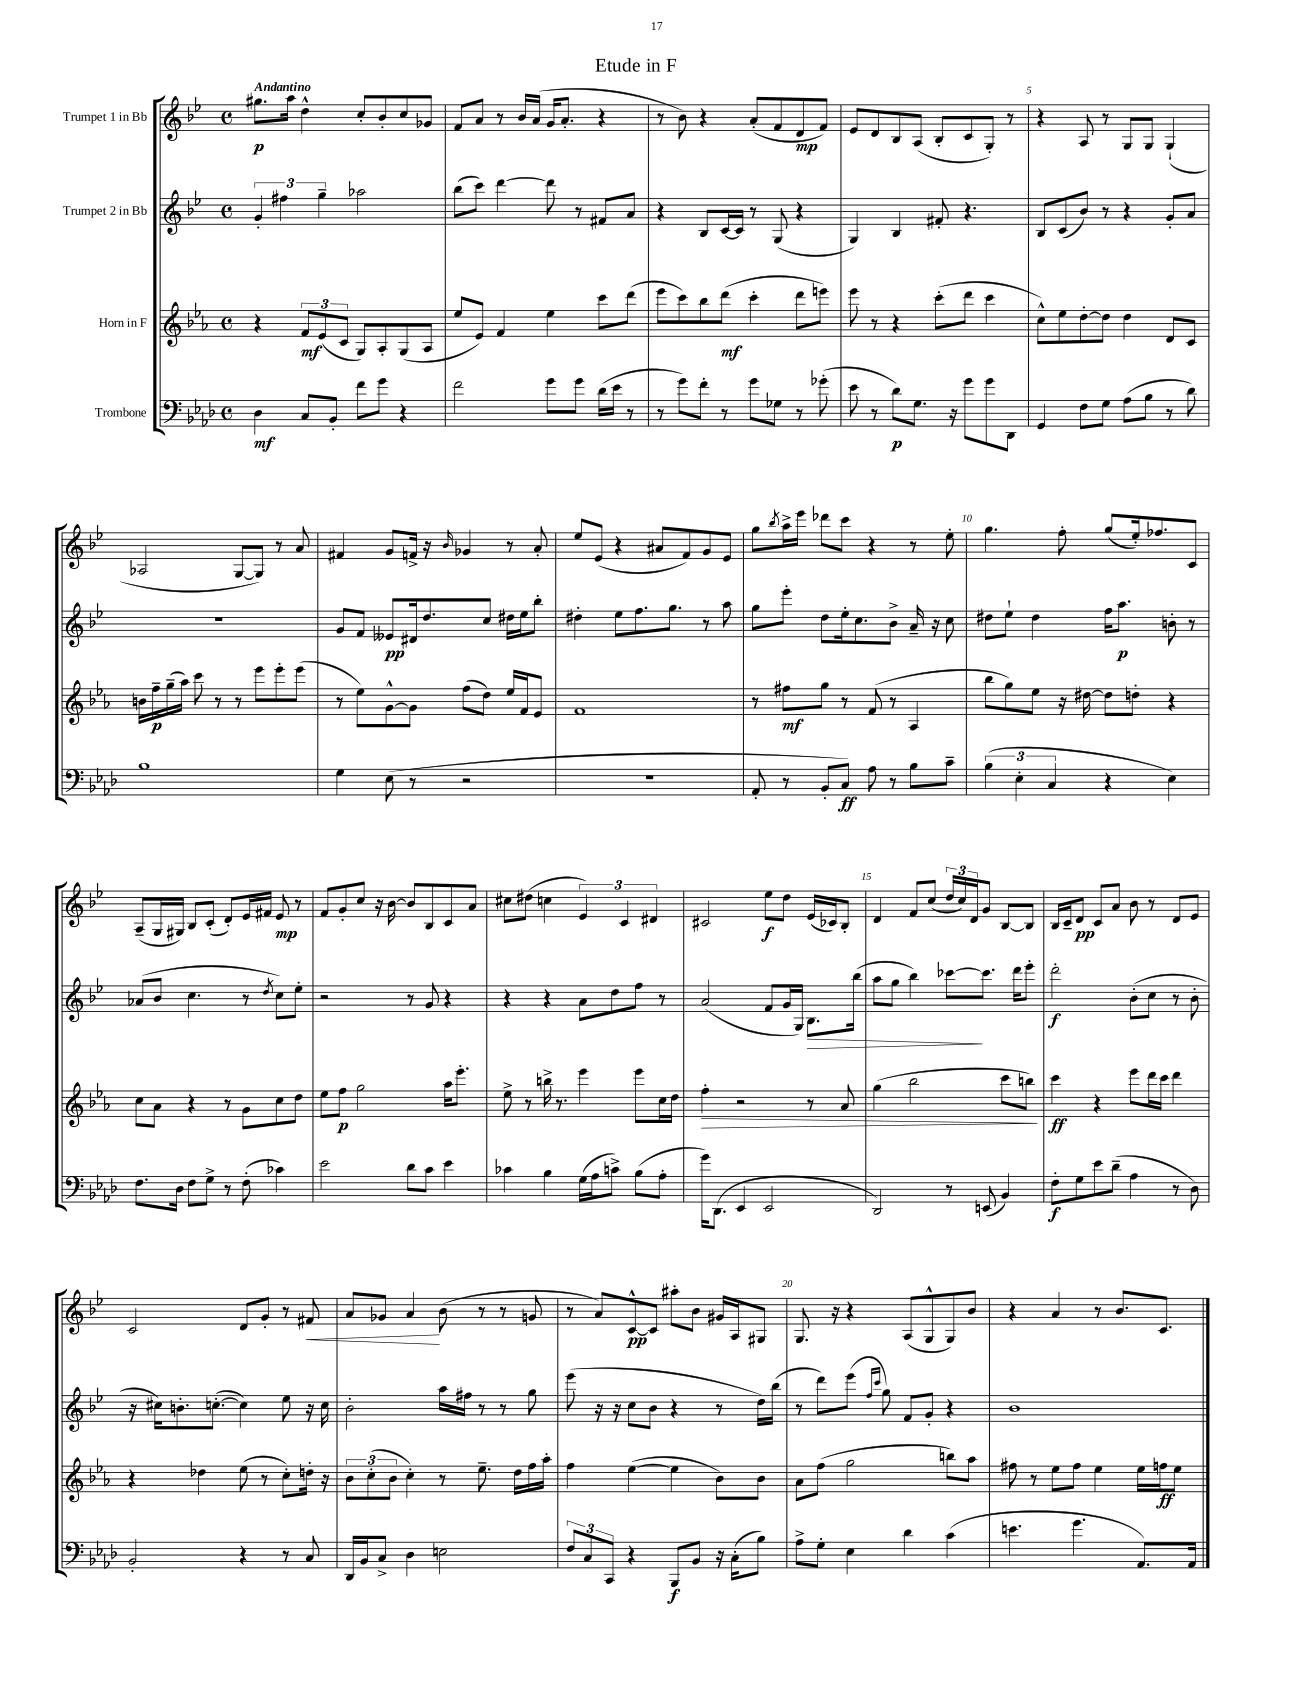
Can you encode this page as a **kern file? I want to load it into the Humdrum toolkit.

**kern	**dynam	**kern	**dynam	**kern	**dynam	**kern	**dynam
*part4	*part4	*part3	*part3	*part2	*part2	*part1	*part1
*staff4	*staff4	*staff3	*staff3	*staff2	*staff2	*staff1	*staff1
*I"Trombone	*	*I"Horn in F	*	*I"Trumpet 2 in Bb	*	*I"Trumpet 1 in Bb	*
*clefF4	*	*clefG2	*	*clefG2	*	*clefG2	*
*k[b-e-a-d-]	*	*k[b-e-a-]	*	*k[b-e-]	*	*k[b-e-]	*
*M4/4	*	*M4/4	*	*M4/4	*	*M4/4	*
*met(c)	*	*met(c)	*	*met(c)	*	*met(c)	*
=1	=1	=1	=1	=1	=1	=1	=1
!	!	!	!	!	!	!LO:TX:a:B:t=Andantino	!
4D-\	mf	4r	.	6g'/	.	8.gg#X\L	p
.	.	.	.	6ff#X\	.	.	.
.	.	.	.	.	.	16aa\Jk	.
8C/L	.	12f/L	mf	.	.	4dd^^\	.
.	.	(12e-/	.	6gg~\	.	.	.
8BB-'/J	.	.	.	.	.	.	.
.	.	12c/J	.	.	.	.	.
8f\L	.	8G/L)	.	2aa-X\	.	8cc'/L	.
8g\J	.	8A-'/	.	.	.	8b-'/	.
4r	.	(8G/	.	.	.	8cc/	.
.	.	8A-/J	.	.	.	8g-X/J	.
=2	=2	=2	=2	=2	=2	=2	=2
2f\	.	8ee-/L	.	(8bb-\L	.	8f/L	.
.	.	8e-/J)	.	8ccc\J)	.	8a/J	.
.	.	4f/	.	[4ddd\	.	8r	.
.	.	.	.	.	.	16b-/LL	.
.	.	.	.	.	.	(16a/JJ	.
8g\L	.	4ee-\	.	8ddd\]	.	16g/KL	.
.	.	.	.	.	.	8.a'/J	.
8g\J	.	.	.	8r	.	.	.
(16d-\LL	.	8ccc\L	.	8f#X/L	.	4r	.
16e-\JJ	.	.	.	.	.	.	.
8r	.	(8ddd\J	.	8a/J	.	.	.
=3	=3	=3	=3	=3	=3	=3	=3
8r	.	8eee-\L	.	4r	.	8r	.
8g\L)	.	8ccc\)	.	.	.	8b-\)	.
8f'\J	.	8bb-\	.	8B-/L	.	4r	.
8r	.	(8ddd\J	mf	[16c/L	.	.	.
.	.	.	.	16c/JJ]	.	.	.
8g\L	.	4ccc'\	.	8r	.	(8a'/L	.
8G-X\J	.	.	.	(8G/	.	8f/	.
8r	.	8ddd\L	.	4r	.	8d/	mp
(8g-X'\	.	8eeen\J)	.	.	.	8f/J)	.
=4	=4	=4	=4	=4	=4	=4	=4
8e-\	.	8eee-\	.	4G/)	.	8e-/L	.
8r	.	8r	.	.	.	8d/	.
8d-\L)	p	4r	.	4B-/	.	8B-/	.
8.G\J	.	.	.	.	.	(8A/J	.
.	.	(8ccc'\L	.	8f#X'/	.	8B-'/L	.
16r	.	.	.	.	.	.	.
8g\L	.	8ddd\J	.	4.r	.	8c/	.
8g\	.	4ccc\	.	.	.	8G'/J)	.
8DD-\J	.	.	.	.	.	8r	.
=5	=5	=5	=5	=5	=5	=5	=5
4GG/	.	8cc^^\L)	.	8B-/L	.	4r	.
.	.	8ee-\	.	(8c/	.	.	.
8F\L	.	[8dd'\	.	8b-/J)	.	8A/	.
8G\J	.	8dd\J]	.	8r	.	8r	.
(8A-\L	.	4dd\	.	4r	.	8G/L	.
8B-\J	.	.	.	.	.	8G/J	.
8r	.	8d/L	.	8g'/L	.	(4G`/	.
8d-\)	.	8c/J	.	8a/J	.	.	.
!!LO:LB:g=z
=6	=6	=6	=6	=6	=6	=6	=6
1B-	.	16bn\LL	.	1r	.	2A-X/	.
.	.	16ff~\	p	.	.	.	.
.	.	(16gg~\	.	.	.	.	.
.	.	16aa-\JJ)	.	.	.	.	.
.	.	8ccc\	.	.	.	.	.
.	.	8r	.	.	.	.	.
.	.	8r	.	.	.	[8G/L	.
.	.	8eee-\L	.	.	.	8G/J])	.
.	.	8eee-'\	.	.	.	8r	.
.	.	(8eee-\J	.	.	.	8a/	.
=7	=7	=7	=7	=7	=7	=7	=7
4G\	.	8r	.	8g/L	.	4f#X/	.
.	.	8ee-\L)	.	8f/J	.	.	.
(8E-\	.	[8g^^\	.	8e--X/L	pp	8g/L	.
8r	.	8g\J]	.	16d#X/k	.	16fn^/Jk	.
.	.	.	.	8.dd/	.	16r	.
.	.	.	.	.	.	16qqb-/	.
2r	.	(8ff\L	.	.	.	4g-X/	.
.	.	8dd\J)	.	8cc/J	.	.	.
.	.	16ee-/LL	.	16dd#X\LL	.	8r	.
.	.	16f/J	.	16ee-\J	.	.	.
.	.	8e-/J	.	8bb-'\J	.	8a'/	.
=8	=8	=8	=8	=8	=8	=8	=8
1r	.	1f	.	4dd#X'\	.	8ee-/L	.
.	.	.	.	.	.	(8e-/J	.
.	.	.	.	8ee-\L	.	4r	.
.	.	.	.	8.ff\	.	.	.
.	.	.	.	.	.	8a#X/L	.
.	.	.	.	8.gg\J	.	.	.
.	.	.	.	.	.	8f/)	.
.	.	.	.	8r	.	8g/	.
.	.	.	.	8aa\	.	8e-/J	.
=9	=9	=9	=9	=9	=9	=9	=9
8AA-'/	.	8r	.	8gg\L	.	8gg\L	.
.	.	.	.	.	.	8qbb-/	.
8r	.	8ff#X\L	mf	8eee-'\J	.	16aa^\L	.
.	.	.	.	.	.	16eee-\JJ	.
8BB-'/L	.	8gg\J	.	8dd\L	.	8ddd-X\L	.
8C/J)	ff	8r	.	16ee-'\k	.	8ccc\J	.
.	.	.	.	8.cc\	.	.	.
8A-\	.	(8f/	.	.	.	4r	.
8r	.	8r	.	8b-^\J	.	.	.
8B-\L	.	4A-/	.	16a~/	.	8r	.
.	.	.	.	16r	.	.	.
8c~\J	.	.	.	8cc\	.	8ee-'\	.
=10	=10	=10	=10	=10	=10	=10	=10
(6B-\	.	8bb-\L	.	8dd#X\L	.	4.gg\	.
.	.	8gg\)	.	8ee-`\J	.	.	.
6E-'\	.	.	.	.	.	.	.
.	.	8ee-\J	.	4dd#\	.	.	.
6C/	.	.	.	.	.	.	.
.	.	16r	.	.	.	8ff'\	.
.	.	[16dd#X\	.	.	.	.	.
4r	.	8dd#\L]	.	16ff\KL	.	(8gg/L	.
.	.	.	.	8.aa\J	p	.	.
.	.	8ddn'\J	.	.	.	16ee-'/k)	.
.	.	.	.	.	.	8.ff-X/	.
4E-\)	.	4r	.	8bn'\	.	.	.
.	.	.	.	8r	.	8c/J	.
!!LO:LB:g=z
=11	=11	=11	=11	=11	=11	=11	=11
8.F\L	.	8cc\L	.	(8a-X/L	.	(8A~/L	.
.	.	8a-\J	.	8b-/J	.	16G/L	.
16D-\Jk	.	.	.	.	.	16G#X/JJ)	.
8F\L	.	4r	.	4.cc\	.	8B-/L	.
8G^\J	.	.	.	.	.	(8c'/J	.
8r	.	8r	.	.	.	8d'/L)	.
(8F'\	.	8g\L	.	8r	.	16e-/L	.
.	.	.	.	.	.	16f#X/JJ	.
.	.	.	.	8qdd/	.	.	.
4c-X\)	.	8cc\	.	8cc\L)	.	8e-/	mp
.	.	8dd\J	.	8ee-'\J	.	8r	.
=12	=12	=12	=12	=12	=12	=12	=12
2e-\	.	8ee-\L	.	2r	.	8f/L	.
.	.	8ff\J	p	.	.	8g'/	.
.	.	2gg\	.	.	.	8cc/J	.
.	.	.	.	.	.	16r	.
.	.	.	.	.	.	[16b-\	.
8d-\L	.	.	.	8r	.	8b-/L]	.
8c\J	.	.	.	8g/	.	8B-/	.
4e-\	.	16aa-\KL	.	4r	.	8c/	.
.	.	8.eee-'\J	.	.	.	.	.
.	.	.	.	.	.	8a/J	.
=13	=13	=13	=13	=13	=13	=13	=13
4c-X\	.	8ee-^\	.	4r	.	8cc#X\L	.
.	.	8r	.	.	.	(8dd#X\J	.
4B-\	.	16bbn^\	.	4r	.	4ccn\	.
.	.	8.r	.	.	.	.	.
(16G\LL	.	4eee-\	.	8a\L	.	6e-/)	.
16A-\J	.	.	.	.	.	.	.
8cn^\J)	.	.	.	8dd\	.	.	.
.	.	.	.	.	.	6c/	.
(8B-\L	.	8eee-\L	.	8ff\J	.	.	.
.	.	.	.	.	.	6d#X/	.
8A-'\J	.	16cc\L	.	8r	.	.	.
.	.	16dd\JJ	.	.	.	.	.
=14	=14	=14	=14	=14	=14	=14	=14
!	!	!	!LO:HP:b	!	!	!	!
16g\KL)	.	4ff'\	>	(2a/	.	2c#X/	.
(8.DD-\J	.	.	.	.	.	.	.
4EE-/	.	2r	.	.	.	.	.
2EE-/	.	.	.	8f/L	.	8ee-\L	f
.	.	.	.	16g/L	.	8dd\J	.
.	.	.	.	16G/JJ)	.	.	.
!	!	!	!	!	!LO:HP:b	!	!
.	.	8r	.	8.B-\L	>	(16e-/LL	.
.	.	.	.	.	.	16c-X/J)	.
.	.	8a-/	.	.	.	8B-'/J	.
.	.	.	.	(16bb-\Jk	.	.	.
=15	=15	=15	=15	=15	=15	=15	=15
2DD-/)	.	(4gg\	.	8aa\L	.	4d/	.
.	.	.	.	8gg\J	.	.	.
.	.	2bb-\	.	4bb-\)	.	8f/L	.
.	.	.	.	.	.	(8cc/J	.
8r	.	.	.	[8ccc-X\L	.	24dd/LL	.
.	.	.	.	.	.	24cc/)	.
.	.	.	.	.	.	24d/J	.
(8EEn/	.	.	.	8.ccc-\J]	]	8g/J	.
4BB-/)	.	8ccc\L	.	.	.	[8B-/L	.
.	.	.	.	16ddd\KL	.	.	.
.	.	8bbn\J)	.	8eee-'\J	.	8B-/J]	.
.	.	.	]	.	.	.	.
=16	=16	=16	=16	=16	=16	=16	=16
8F'\L	f	4ccc\	ff	2ddd'\	f	16B-/LL	.
.	.	.	.	.	.	16c~/J	.
8G\	.	.	.	.	.	8d/J	pp
8e-\	.	4r	.	.	.	8c/L	.
(8d-~\J	.	.	.	.	.	8a/J	.
4A-\	.	8eee-\L	.	(8b-'\L	.	8b-\	.
.	.	16ddd\L	.	8cc\J	.	8r	.
.	.	16ccc\JJ	.	.	.	.	.
8r	.	4ddd\	.	8r	.	8d/L	.
8D-\)	.	.	.	8b-'\	.	8e-/J	.
!!LO:LB:g=z
=17	=17	=17	=17	=17	=17	=17	=17
2BB-'/	.	4r	.	16r	.	2c/	.
.	.	.	.	16cc#X\KL)	.	.	.
.	.	.	.	8.bn'\	.	.	.
.	.	4dd-X\	.	.	.	.	.
.	.	.	.	([8.ccn'\J	.	.	.
4r	.	(8ee-\	.	4cc\])	.	8d/L	.
.	.	8r	.	.	.	8g'/J	.
8r	.	8cc'\L)	.	8ee-\	.	8r	.
!	!	!	!	!	!	!	!LO:HP:b
8C/	.	16ddn'\Jk	.	16r	.	8f#X/	<
.	.	16r	.	16cc\	.	.	.
=18	=18	=18	=18	=18	=18	=18	=18
16DD-/LL	.	12b-\L	.	2b-'\	.	8a/L	.
16BB-/J	.	.	.	.	.	.	.
.	.	(12cc'\	.	.	.	.	.
8C^/J	.	.	.	.	.	8g-X/J	.
.	.	12b-\J	.	.	.	.	.
4D-\	.	4cc'\)	.	.	.	4a/	.
2En\	.	8r	.	16aa\LL	.	(8b-\	[
.	.	.	.	16ff#X\JJ	.	.	.
.	.	8.ee-~\	.	8r	.	8r	.
.	.	.	.	8r	.	8r	.
.	.	16dd\LL	.	.	.	.	.
.	.	16ff\	.	8gg\	.	8gn/	.
.	.	16aa-'\JJ	.	.	.	.	.
=19	=19	=19	=19	=19	=19	=19	=19
12F/L	.	4ff\	.	(8eee-\	.	8r	.
12C/	.	.	.	.	.	.	.
.	.	.	.	16r	.	8a/L)	.
12CC/J	.	.	.	.	.	.	.
.	.	.	.	16r	.	.	.
4r	.	([4ee-\	.	8cc\L	.	[8c^^/	pp
.	.	.	.	8b-\J	.	8c/J]	.
8BBB-/L	f	4ee-\]	.	4r	.	8aa#X'\L	.
8BB-/J	.	.	.	.	.	8b-\J	.
16r	.	8b-\L)	.	8r	.	16g#X/LL	.
(16C'\KL	.	.	.	.	.	16A/J	.
8B-\J)	.	8b-\J	.	16dd\LL)	.	8G#X/J	.
.	.	.	.	(16bb-\JJ	.	.	.
=20	=20	=20	=20	=20	=20	=20	=20
8A-^\L	.	8a-\L	.	8r	.	8.G/	.
8G'\J	.	(8ff\J	.	8ddd\L)	.	.	.
.	.	.	.	.	.	16r	.
4E-\	.	2gg\	.	(8eee-\J	.	4r	.
.	.	.	.	16qqff/LL	.	.	.
.	.	.	.	16qqccc/JJ	.	.	.
.	.	.	.	8gg\)	.	.	.
4d-\	.	.	.	8f/L	.	(8A/L	.
.	.	.	.	8g'/J	.	8G^^/	.
(4c\	.	8bbn\L)	.	4r	.	8G/)	.
.	.	8aa-\J	.	.	.	8b-/J	.
=21	=21	=21	=21	=21	=21	=21	=21
4.en\	.	8ff#X\	.	1b-	.	4r	.
.	.	8r	.	.	.	.	.
.	.	8ee-\L	.	.	.	4a/	.
4.g\	.	8ff#\J	.	.	.	.	.
.	.	4ee-\	.	.	.	8r	.
.	.	.	.	.	.	8.b-/L	.
8.AA-/L)	.	16ee-\LL	.	.	.	.	.
.	.	16ffn\J	ff	.	.	8.c/J	.
.	.	8ee-\J	.	.	.	.	.
16AA-/Jk	.	.	.	.	.	.	.
==	==	==	==	==	==	==	==
*-	*-	*-	*-	*-	*-	*-	*-
